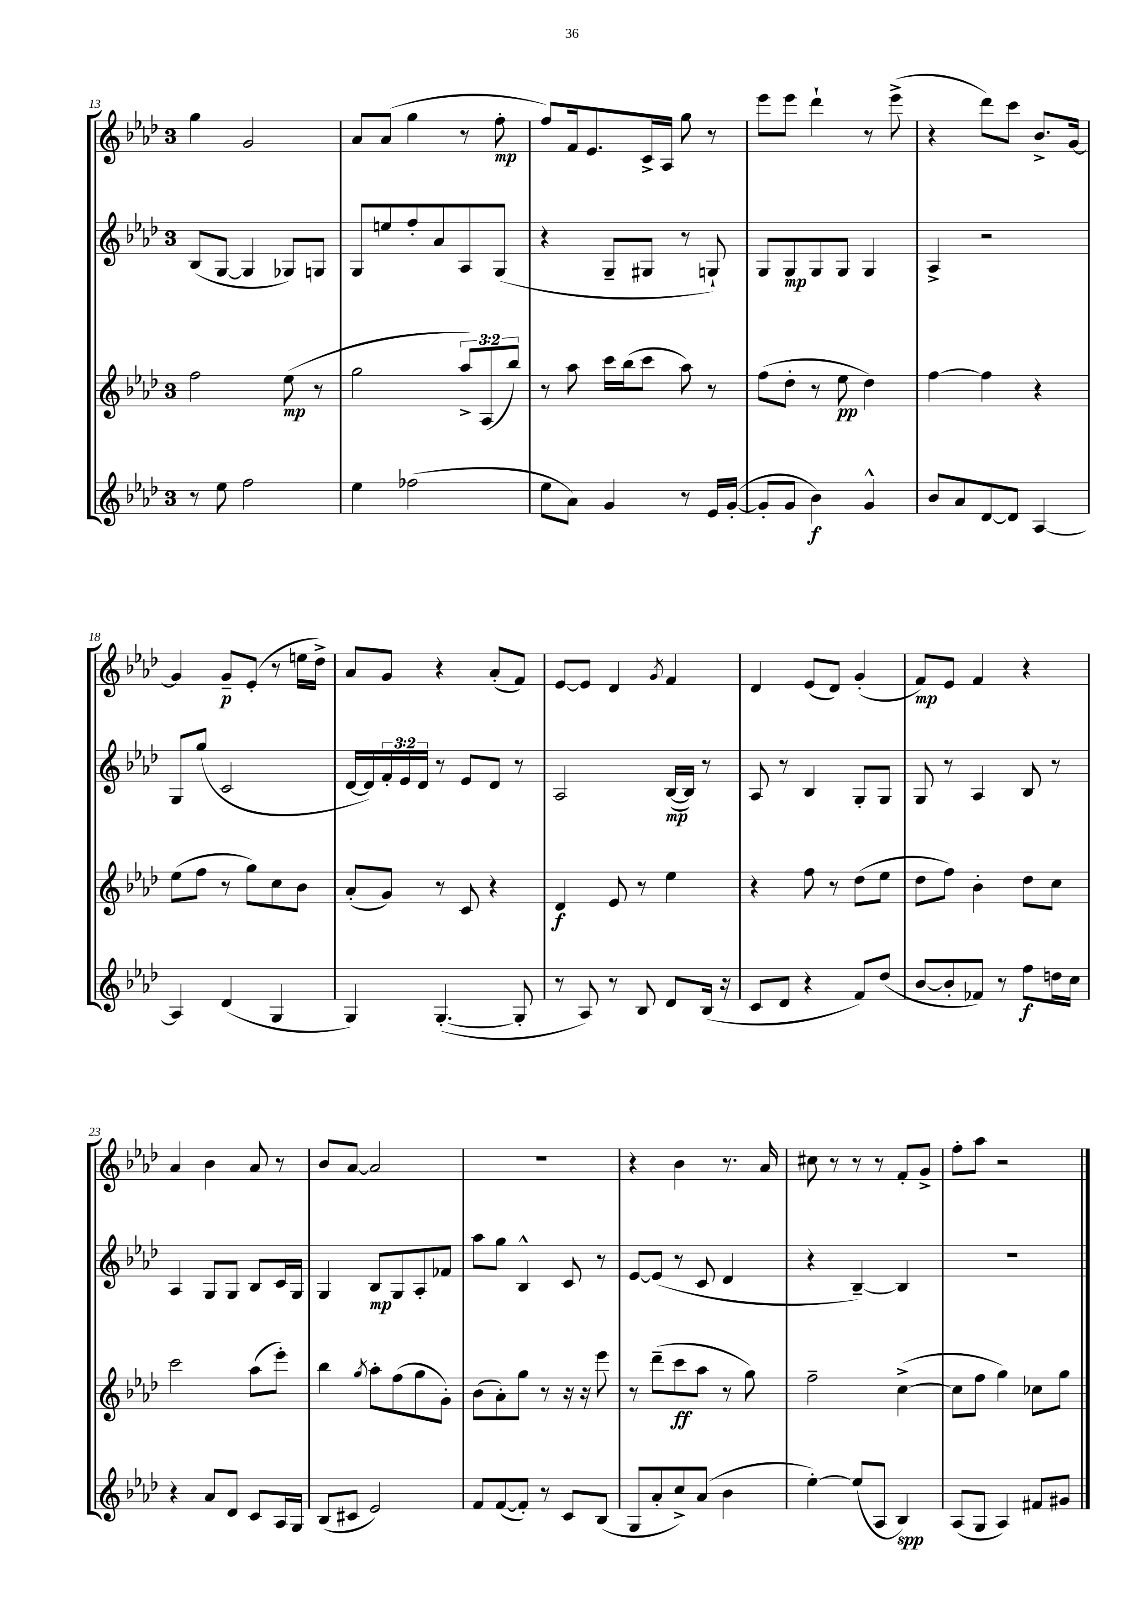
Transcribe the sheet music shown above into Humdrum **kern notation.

**kern	**kern	**kern	**kern
*staff4	*staff3	*staff2	*staff1
*clefG2	*clefG2	*clefG2	*clefG2
*k[b-e-a-d-]	*k[b-e-a-d-]	*k[b-e-a-d-]	*k[b-e-a-d-]
*M3/4	*M3/4	*M3/4	*M3/4
8r	2ff	(8B-	4gg
8ee-	.	[8G	.
2ff	.	4G]	2g
.	(8ee-	8G-)	.
.	8r	8G	.
=	=	=	=
4ee-	2gg	8G	8a-
.	.	8ee	(8a-
(2ff-	.	8ff'	4gg
.	.	8a-	.
.	12aa-^)	8A-	8r
.	(12A-	.	.
.	.	(8G	8ff'
.	12bb-)	.	.
=	=	=	=
8ee-	8r	4r	8ff)
8a-)	8aa-	.	16f
.	.	.	8.e-
4g	16ccc	8G~	.
.	(16bb-	.	.
.	8ccc	8G#	16c^
.	.	.	16A-
8r	8aa-)	8r	8gg
16e-	8r	8G`)	8r
([16g'	.	.	.
=	=	=	=
8g']	(8ff	8G	8eee-
8g	8dd-'	8G	8eee-
4b-)	8r	8G	4ddd-`
.	8ee-	8G	.
4g^^	4dd-)	4G	8r
.	.	.	(8eee-^
=	=	=	=
8b-	[4ff	4A-^	4r
8a-	.	.	.
[8d-	4ff]	2r	8ddd-)
8d-]	.	.	8ccc
[4A-	4r	.	8.b-^
.	.	.	[16g
=	=	=	=
4A-]	(8ee-	8G	4g]
.	8ff	(8gg	.
(4d-	8r	2c	8g~
.	8gg)	.	(8e-'
4G	8cc	.	8r
.	8b-	.	16ee
.	.	.	16dd-^)
=	=	=	=
4G)	(8a-'	[16d-	8a-
.	.	16d-])	.
.	8g)	24f'	8g
.	.	24e-	.
.	.	24d-	.
([4.G'	8r	8r	4r
.	8c	8e-	.
.	4r	8d-	(8a-'
8G']	.	8r	8f)
=	=	=	=
8r	4d-	2A-	[8e-
8A-)	.	.	8e-]
8r	8e-	.	4d-
8B-	8r	.	.
.	.	.	8qg
8d-	4ee-	([16B-	4f
.	.	16B-])	.
(16B-	.	8r	.
16r	.	.	.
=	=	=	=
8c	4r	8A-	4d-
8d-	.	8r	.
4r	8ff	4B-	(8e-
.	8r	.	8d-)
8f)	(8dd-	8G'	(4g'
(8dd-	8ee-	8G	.
=	=	=	=
[8b-	8dd-	8G	8f)
8b-']	8ff)	8r	8e-
8f-)	4b-'	4A-	4f
8r	.	.	.
8ff	8dd-	8B-	4r
16dd	8cc	8r	.
16cc	.	.	.
=	=	=	=
4r	2ccc	4A-	4a-
8a-	.	8G	4b-
8d-	.	8G	.
8c	(8aa-	8B-	8a-
16A-	8eee-')	16c	8r
16G	.	16G	.
=	=	=	=
(8B-	4bb-	4G	8b-
8c#	.	.	[8a-
.	8qgg	.	.
2e-)	8aa-'	8B-	2a-]
.	(8ff	8G	.
.	8gg	8A-'	.
.	8g')	8f-	.
=	=	=	=
8f	(8b-	8aa-	2.r
([8f	8a-')	8gg	.
8f'])	8gg	4B-^^	.
8r	8r	.	.
8c	16r	8c	.
.	16r	.	.
(8B-	8eee-	8r	.
=	=	=	=
8G	8r	[8e-	4r
8a-'	(8ddd-~	(8e-]	.
8cc^)	8ccc	8r	4b-
(8a-	8aa-	8c	.
4b-	8r	4d-	8.r
.	8gg)	.	.
.	.	.	16a-
=	=	=	=
[4ee-')	2ff~	4r	8cc#
.	.	.	8r
(8ee-]	.	[4B-~)	8r
8A-	.	.	8r
4B-)	([4cc^	4B-]	8f'
.	.	.	8g^
=	=	=	=
(8A-	8cc]	2.r	8ff'
8G	8ff	.	8aa-
4A-)	4gg)	.	2r
8f#	8cc-	.	.
8g#	8gg	.	.
==	==	==	==
*-	*-	*-	*-
